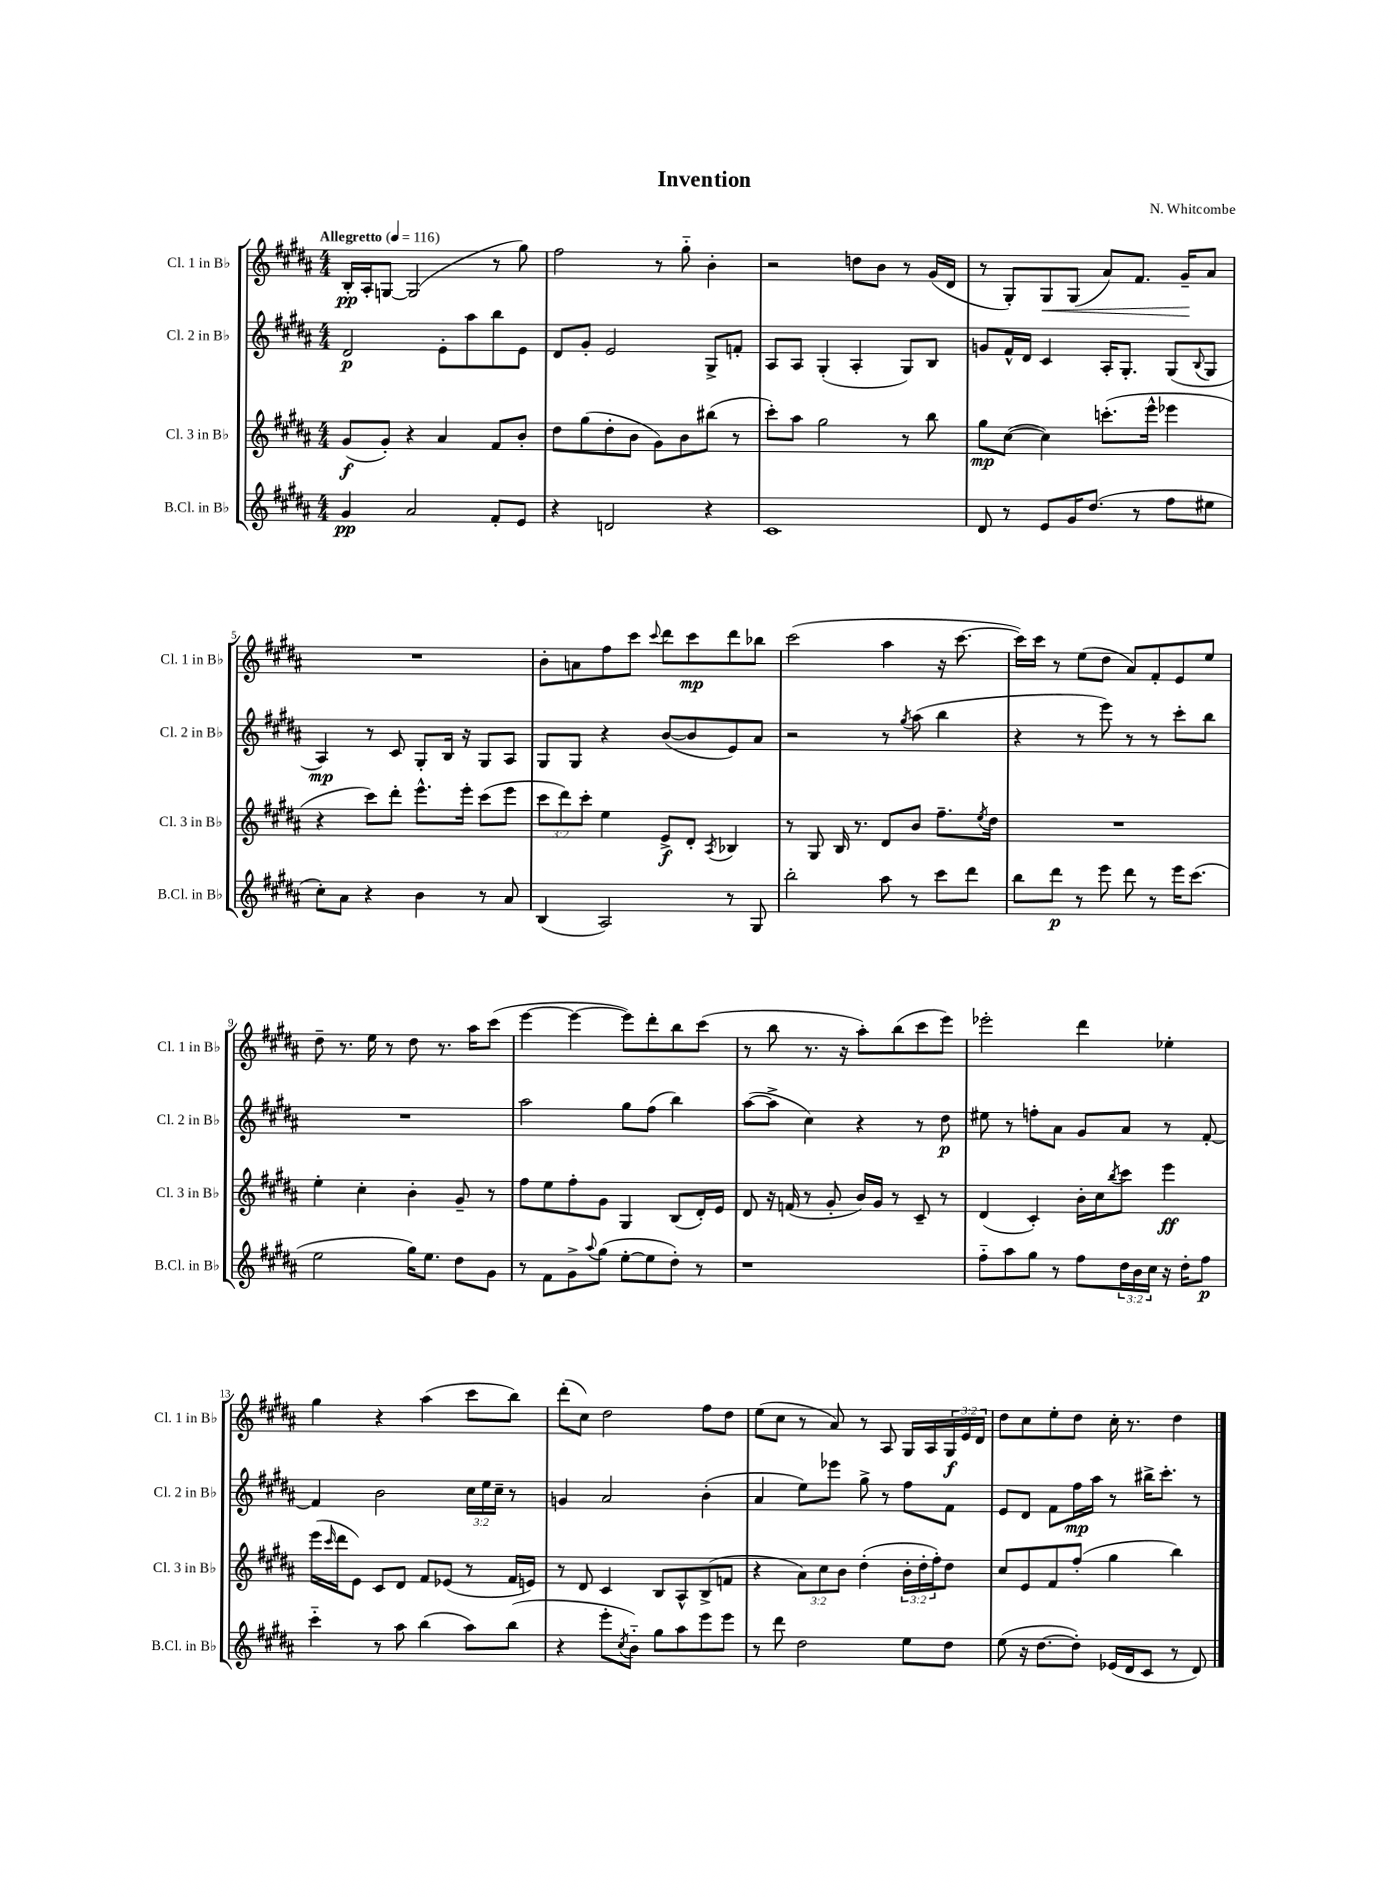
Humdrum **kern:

**kern	**kern	**kern	**kern
*staff4	*staff3	*staff2	*staff1
*clefG2	*clefG2	*clefG2	*clefG2
*k[f#c#g#d#a#]	*k[f#c#g#d#a#]	*k[f#c#g#d#a#]	*k[f#c#g#d#a#]
*M4/4	*M4/4	*M4/4	*M4/4
*MM116	*MM116	*MM116	*MM116
4g#	(8g#	2d#	16B'
.	.	.	16A#'
.	8g#')	.	[8G
2a#	4r	.	(2G]
.	4a#	8e'	.
.	.	8aa#	.
8f#'	8f#	8bb	8r
8e	8b'	8e	8gg#)
=	=	=	=
4r	8dd#	8d#	2ff#
.	(8gg#	8g#'	.
2d	8dd#'	2e	.
.	8b	.	.
.	8g#)	.	8r
.	8b	.	8gg#'~
4r	(8bb#	8G#^	4b'
.	8r	8f'	.
=	=	=	=
1c#	8ccc#')	8A#	2r
.	8aa#	8A#	.
.	2gg#	(4G#'	.
.	.	4A#'	8dd
.	.	.	8b
.	8r	8G#)	8r
.	8bb	8B	(16g#
.	.	.	16d#
=	=	=	=
8d#	8gg#	8g	8r
8r	([8cc#	16f#^^	8G#')
.	.	16d#	.
8e	4cc#])	4c#	8G#
16g#	.	.	(8G#
(8.dd#	.	.	.
.	(8.ccc'	16A#'	8a#)
.	.	8.G#'	.
8r	.	.	8.f#
.	16eee^^	.	.
8ff#	4eee-	(8G#	.
.	.	.	16g#~
.	.	8qqB	.
8ee#	.	8G#	8a#
=	=	=	=
8cc#')	4r	4A#)	1r
8a#	.	.	.
4r	8ccc#)	8r	.
.	8ddd#'	8c#	.
4b	8.eee^^	8G#'	.
.	.	16B	.
.	16eee'	16r	.
8r	(8ccc#	8G#	.
8a#	8eee	8A#	.
=	=	=	=
(4B	12ccc#	8G#	8b'
.	12ddd#)	.	.
.	.	8G#	8a
.	12ccc#'	.	.
2A#)	4ee	4r	8ff#
.	.	.	8ccc#
.	.	.	8qqccc#
.	8e^	([8b	8ddd#
.	8d#'	8b]	8ccc#
.	8qA#	.	.
8r	4B-	8e)	8ddd#
8G#	.	8a#	8bb-
=	=	=	=
2bb'	8r	2r	(2ccc#
.	8G#	.	.
.	16B	.	.
.	8.r	.	.
8aa#	8d#	8r	4aa#
.	.	8qgg#	.
8r	8b	(8aa#	.
8ccc#	8.ff#~	4bb	16r
.	.	.	[8.ccc#
8ddd#	.	.	.
.	8qee	.	.
.	16dd#	.	.
=	=	=	=
8bb	1r	4r	16ccc#])
.	.	.	16ccc#
8ddd#	.	.	8r
8r	.	8r	(8ee
8eee	.	8eee)	8dd#
8ddd#	.	8r	8a#)
8r	.	8r	8f#'
16eee	.	8ccc#'	8e
(8.ccc#	.	.	.
.	.	8bb	8ee
=	=	=	=
2ee	4ee'	1r	8dd#~
.	.	.	8.r
.	4cc#'	.	.
.	.	.	16ee
.	.	.	8r
16gg#)	4b'	.	8dd#
8.ee	.	.	.
.	.	.	8.r
8dd#	8g#~	.	.
.	.	.	16aa#
8g#	8r	.	(8ccc#
=	=	=	=
8r	8ff#	2aa#	[4eee
8f#	8ee	.	.
8g#^	8ff#'	.	4eee_
8qqaa#	.	.	.
(8gg#	8g#	.	.
[8ee'	4G#	8gg#	8eee])
8ee]	.	(8ff#	8ddd#'
8dd#')	(8B	4bb)	8bb
8r	16d#')	.	(8ccc#
.	16e	.	.
=	=	=	=
1r	8d#	([8aa#	8r
.	16r	8aa#^]	8bb
.	(16f	.	.
.	8r	4cc#)	8.r
.	8g#'	.	.
.	.	.	16r
.	16b)	4r	8aa#')
.	16g#	.	.
.	8r	.	(8bb
.	8c#~	8r	8ccc#
.	8r	8dd#	8eee)
=	=	=	=
8ff#'~	(4d#	8ee#	2eee-'
8aa#	.	8r	.
8gg#	4c#')	8ff'	.
8r	.	8a#	.
8ff#	16b'	8g#	4ddd#
.	16cc#	.	.
.	8qbb	.	.
24dd#	8ccc#	8a#	.
24b	.	.	.
24cc#	.	.	.
16r	4eee	8r	4ee-'
16dd#'	.	.	.
8ff#	.	[8f#'	.
=	=	=	=
4ccc#'~	(16eee	4f#]	4gg#
.	16qqccc#	.	.
.	16ddd#	.	.
.	8e)	.	.
8r	8c#	2b	4r
8aa#	8d#	.	.
(4bb	8f#	.	(4aa#
.	(8e-	.	.
8aa#)	8r	24cc#	8ccc#
.	.	24ee	.
.	.	24cc#~	.
(8bb	16f#	8r	8bb)
.	16e)	.	.
=	=	=	=
4r	8r	4g	(8ddd#'
.	8d#	.	8cc#)
8eee'	4c#	2a#	2dd#
8qcc#	.	.	.
8b'~)	.	.	.
8gg#	8B	.	.
8aa#	8A#^^	.	.
8eee	(8B^	(4b'	8ff#
8eee	8f	.	8dd#
=	=	=	=
8r	4r	4a#	(8ee
8ddd#	.	.	8cc#
2dd#	12a#)	8ee)	8r
.	12cc#	.	.
.	.	8eee-	8a#)
.	12b	.	.
.	(4dd#'	8gg#^	8r
.	.	8r	8A#
8ee	24b'	8ff#	16G#
.	24dd#'	.	.
.	.	.	16A#
.	24ff#')	.	.
8dd#	8dd#	8f#	24G#
.	.	.	24e
.	.	.	24d#
=	=	=	=
(8ee	8cc#	8e	8dd#
16r	8e	8d#	8cc#
[8.dd#	.	.	.
.	8f#	8f#	8ee'
8dd#'])	(8ff#'	16ff#	8dd#
.	.	16aa#	.
(16e-	4gg#	8r	16cc#'
16d#	.	.	8.r
8c#	.	16bb#^	.
.	.	8.ccc#'	.
8r	4bb)	.	4dd#
8d#)	.	8r	.
==	==	==	==
*-	*-	*-	*-
